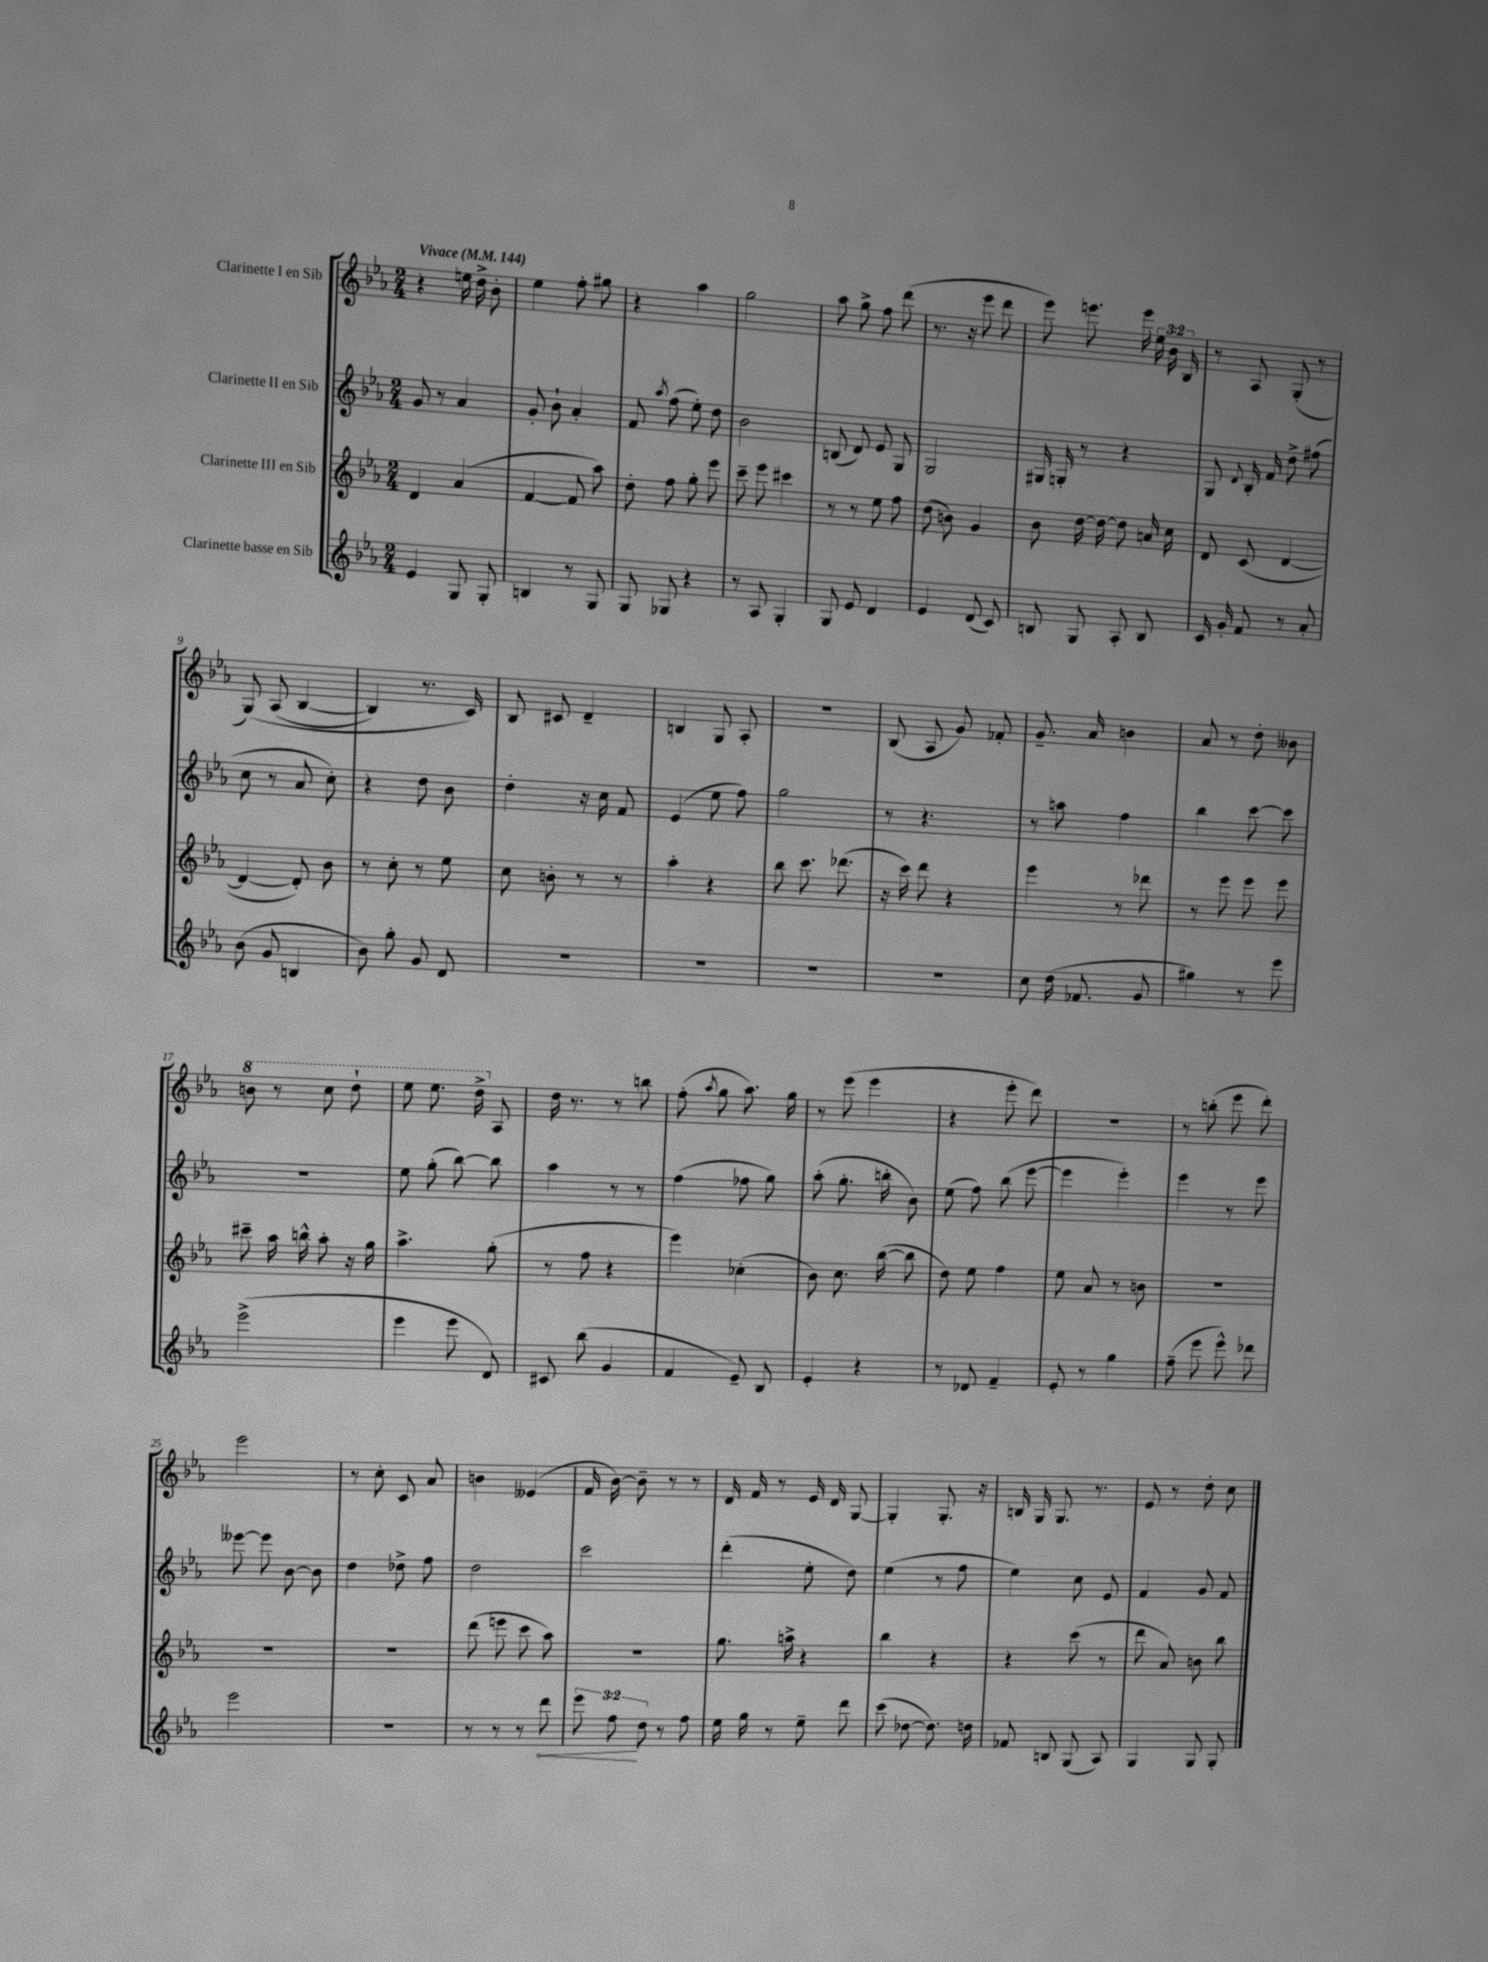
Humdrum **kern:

**kern	**kern	**kern	**kern
*staff4	*staff3	*staff2	*staff1
*clefG2	*clefG2	*clefG2	*clefG2
*k[b-e-a-]	*k[b-e-a-]	*k[b-e-a-]	*k[b-e-a-]
*M2/4	*M2/4	*M2/4	*M2/4
*MM144	*MM144	*MM144	*MM144
4e-/	4d/	8g/	4r
.	.	8r	.
8G/	(4a-/	4a-/	16ee\
.	.	.	16dd^\
8G'/	.	.	8b-'\
=	=	=	=
4B/	[4f/	8g'/	4ee-\
.	.	8b-`\	.
8r	8f/]	4a-'/	8ff'\
8G/	8aa-\)	.	8gg#\
=	=	=	=
8G/	8dd'\	8f/	4r
.	.	8qaa-/	.
8G-/	8ff\	(8ff\	.
4r	8gg'\	8ee-'\)	4aa-\
.	8eee-\	8dd\	.
=	=	=	=
8r	8ccc~\	2b-\	2gg\
8A-/	8eee-\	.	.
4G'/	4ccc#\	.	.
=	=	=	=
8G/	8r	(8B/	8aa-\
8e-/	8r	8d/)	8gg^\
4d/	8ee-\	8e-/	8ff\
.	8ff\	8G/	(8ddd\
=	=	=	=
4e-/	(8dd\	2G/	8.r
.	8b\)	.	.
.	.	.	16r
(8d/	4g/	.	8eee-\
8c/)	.	.	8ddd\
=	=	=	=
8B/	8b-\	16G#/	8eee-\)
.	.	16G'/	.
8G/	[16dd\	8r	8.eee\
.	16dd\_	.	.
8A-'/	8dd\]	4r	.
.	.	.	16eee\
8B/	16a/	.	24ee-\
.	.	.	24b-\
.	16cc\	.	.
.	.	.	24B-/
=	=	=	=
16c/	8d/	8G/	8r
16g'/	.	.	.
.	.	8qqd/	.
8f/	(8c/	16B-'/	8A-/
.	.	16f/	.
8r	[4d/	8dd^\	(8G'/
8a-'/	.	(8ff#\	8r
=	=	=	=
(8b-\	4d/_	8cc\	&(8G/)
8g/	.	8r	(8A-/
4B/	8d'/])	8a-/	[4B-/
.	8b-\	8cc'\)	.
=	=	=	=
8b-\)	8r	4r	4B-/])
8gg'\	8cc'\	.	.
8g/	8r	8dd\	8.r
8d/	8ee-\	8b-\	.
.	.	.	16c/&)
=	=	=	=
2r	8cc\	4dd'\	8B-/
.	8b'\	.	8c#/
.	8r	16r	4d~/
.	.	16cc\	.
.	8r	8f/	.
=	=	=	=
2r	4aa-'\	(4e-/	4B/
.	4r	8ee-\	8G/
.	.	8ff\)	8A-'/
=	=	=	=
2r	8bb-\	2gg\	2r
.	8.ccc\	.	.
.	(8.ddd-\	.	.
=	=	=	=
2r	16r	8r	(8B-/
.	16ccc\)	.	.
.	8ddd\	4.r	8A-/
.	4r	.	8g/)
.	.	.	8f-'/
=	=	=	=
8cc\	4eee-\	8r	8.g~/
(16dd\	.	8aa\	.
8.f-/	.	.	16a-/
.	8r	4ff\	4b\
8g/	8ddd-\	.	.
=	=	=	=
4gg#\)	8r	4bb-\	8a-/
.	8eee-\	.	8r
8r	8eee-\	[8ccc\	8dd'\
8eee-\	8eee-\	8ccc\]	8b--\
=	=	=	=
(2eee-^\	8ccc#~\	2r	8bb\
.	16aa-\	.	8r
.	16bb^^\	.	.
.	8aa-'\	.	8ccc\
.	16r	.	8ddd`\
.	16gg\	.	.
=	=	=	=
4eee-\	4.aa-^\	8ee-\	8eee-\
.	.	(8gg'\	8.eee-\
8eee-\	.	[8bb-\)	.
.	.	.	16ddd^\
8d/)	(8gg'\	8bb-\]	8A-/
=	=	=	=
8c#/	8r	4aa-\	16dd\
.	.	.	8.r
(8bb-\	8ff\	.	.
4g/	4r	8r	8r
.	.	8r	8bb\
=	=	=	=
4f/	4eee-\)	(4ff\	(8ff'\
.	.	.	8qaa-/
.	.	.	8gg\
8e-~/)	(4cc-'\	8ff-\	8.aa-\)
8B-/	.	8gg\)	.
.	.	.	16gg\
=	=	=	=
4e-'/	8b-\)	(8aa-'\	8r
.	8.cc\	8.gg'\	(8eee-\
4r	.	.	4eee-\
.	([16bb-\	16bb'\	.
.	8bb-\]	8b-\)	.
=	=	=	=
8r	8dd\)	(8ee-\	4r
8d-/	8ee-\	8ff\)	.
4f~/	4ff\	(8bb-\	8eee-'\
.	.	[8eee-\	8ddd\)
=	=	=	=
8e-'/	8ee-\	4eee-\]	2r
8r	8a-/	.	.
4gg\	8r	4eee-'\)	.
.	8b\	.	.
=	=	=	=
(8ff~\	2r	4eee-\	8r
8eee-\	.	.	(8bb'\
8eee-^^\)	.	8r	8eee-\
8ddd-\	.	8eee-\	8ddd'\)
=	=	=	=
2eee-\	2r	[8eee--\	2eee-\
.	.	8eee--\]	.
.	.	[8b-\	.
.	.	8b-\]	.
=	=	=	=
2r	2r	4dd\	8r
.	.	.	8cc'\
.	.	8dd-^\	8c/
.	.	8ff\	8a-/
=	=	=	=
8r	(8ddd\	2dd\	4b\
8r	8eee\	.	.
8r	8ccc\	.	(4e--/
8ddd\	8aa-\)	.	.
=	=	=	=
12eee-\	2r	2ccc\	16f/
.	.	.	[16b-\)
12ff\	.	.	.
.	.	.	8b-~\]
12dd\	.	.	.
8r	.	.	8r
8ff\	.	.	8r
=	=	=	=
16ee-\	8.gg\	(4ddd'\	16d/
16gg\	.	.	16f/
8r	.	.	8r
.	16aa^\	.	.
8ee-~\	4r	8ee-'\	16e-/
.	.	.	16d/
8ddd\	.	8dd\)	[8G/
=	=	=	=
(8ccc\	4bb-\	(4ee-\	4G'/]
[8dd-\	.	.	.
8.dd-\])	4r	8r	8.G'/
.	.	8ff\	.
16dd\	.	.	16r
=	=	=	=
8f-/	4r	4ee-\)	16B/
.	.	.	16G/
8B/	.	.	8.G/
(8G/	(8ccc\	8cc\	.
.	.	.	8.r
8A-/)	8r	8e-/	.
=	=	=	=
4G/	8ddd\	4f/	8e-/
.	8a-/)	.	8r
8G/	8b\	8g/	8dd'\
8G'/	8bb-\	8f/	8cc\
==	==	==	==
*-	*-	*-	*-
